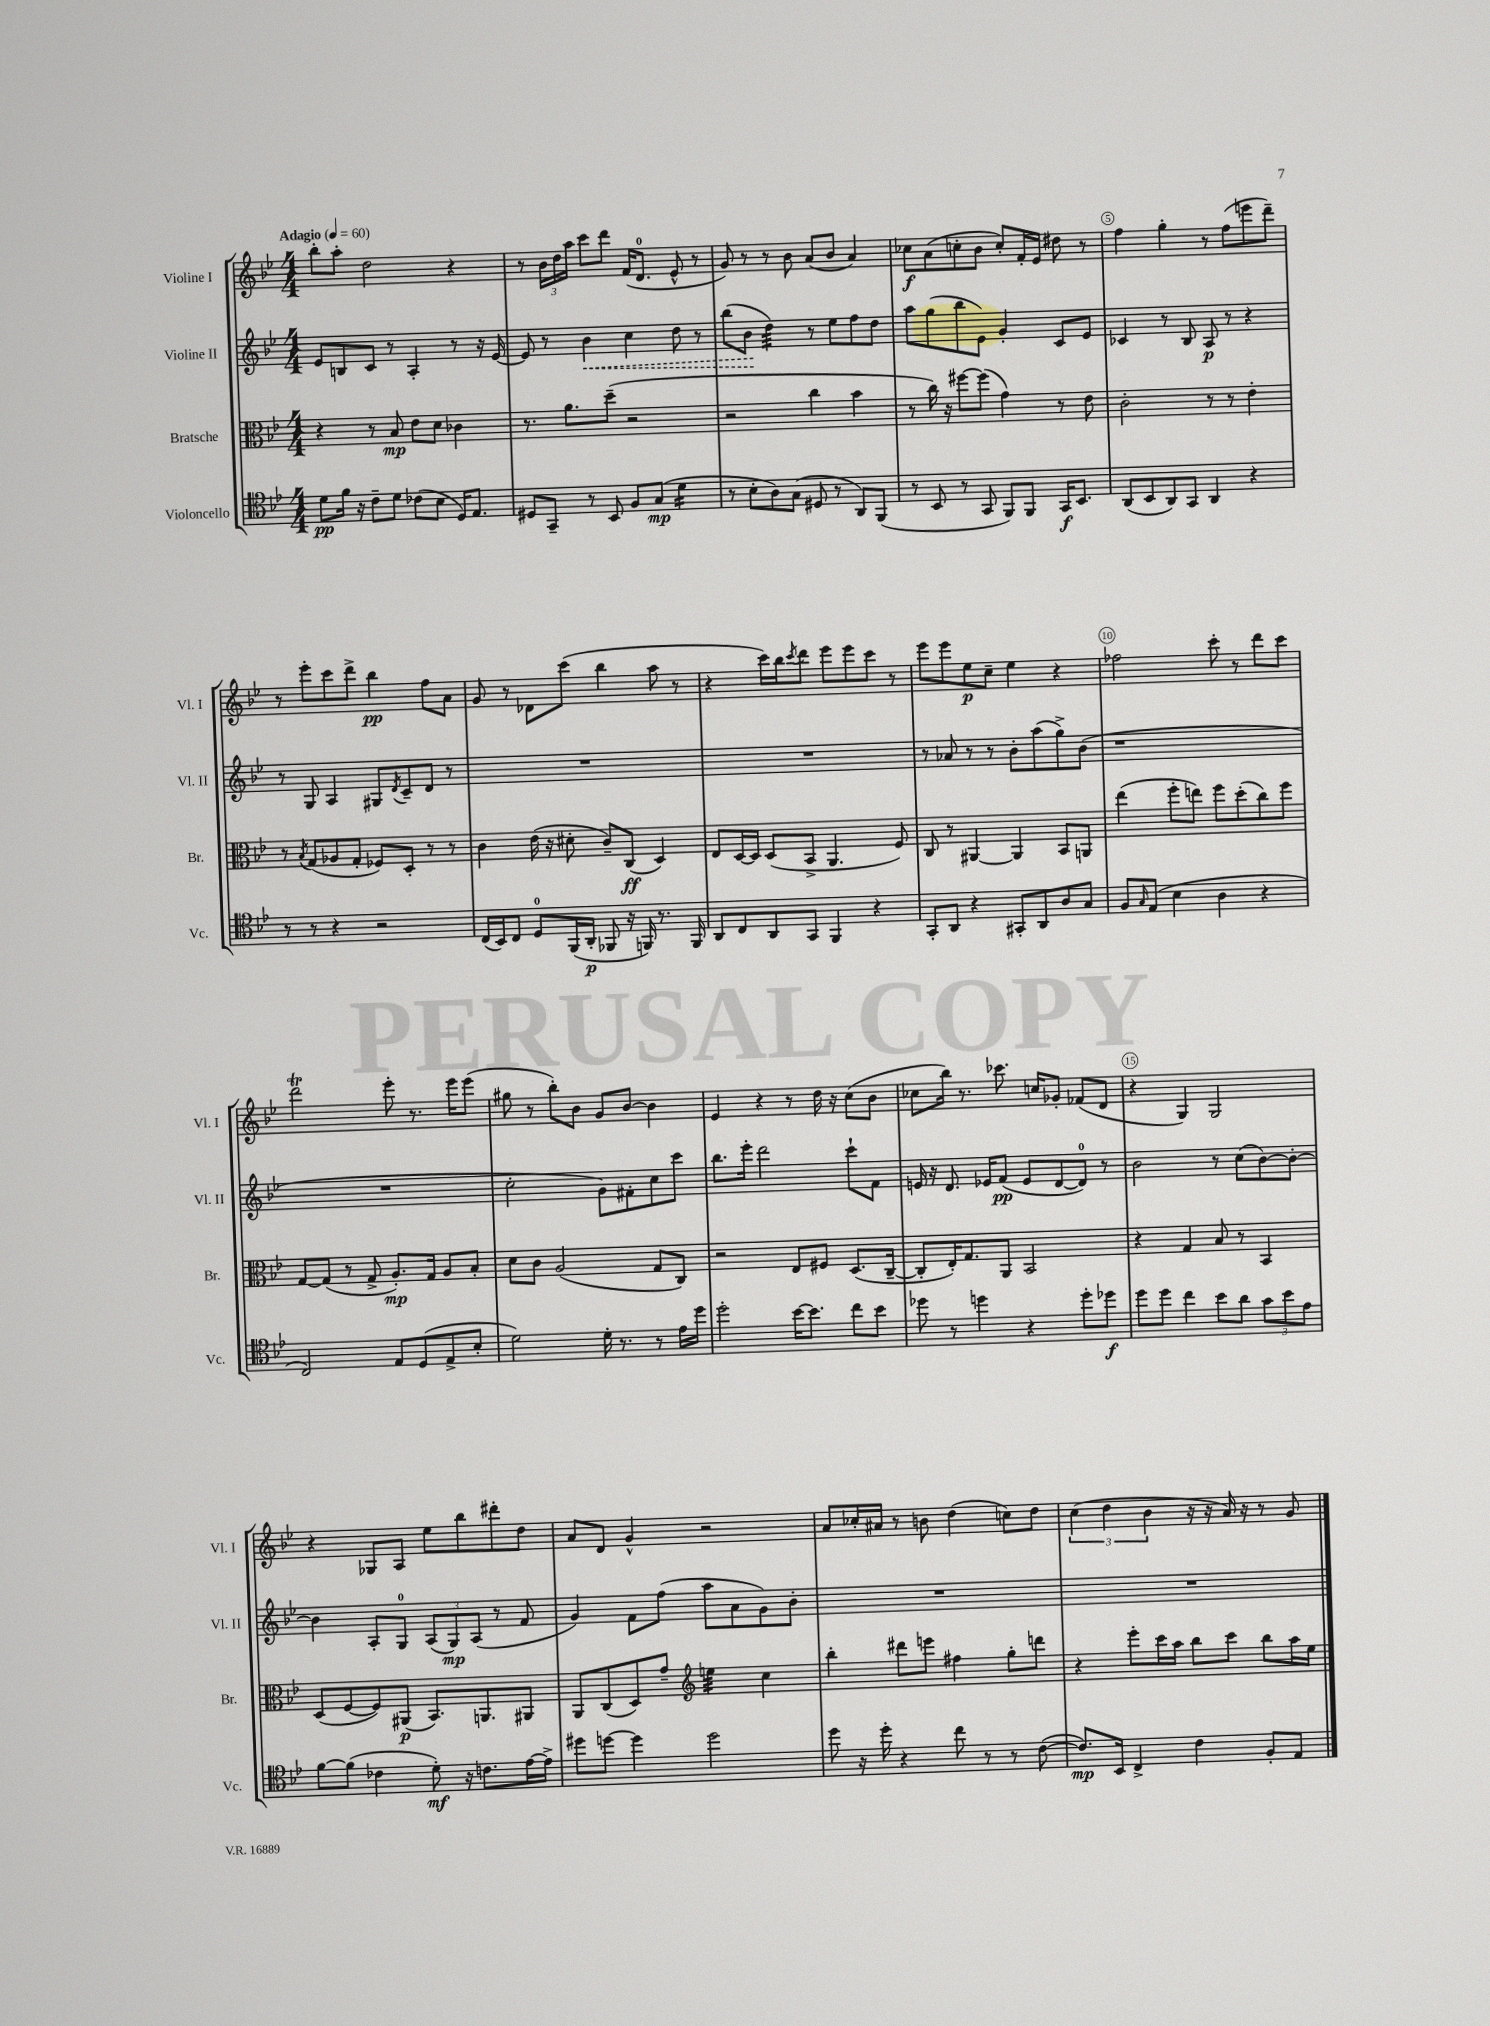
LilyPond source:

<<
\new StaffGroup <<
\new Staff = "s0" \with { instrumentName = "Violine I" shortInstrumentName = "Vl. I" } {
    \clef treble \key bes \major \numericTimeSignature \time 4/4 \tempo "Adagio" 4 = 60
    bes''8-. a''8-. d''2 r4 |
    r8 \tuplet 3/2 { bes'16 d''16 a''16 } c'''8 d'''8 f'16( d'8.-0 ees'8-^ r8 |
    g'8) r8 r8 bes'8 a'8( bes'8 a'4) |
    ces''8\f a'8( c''8-. bes'8 c''8-.) f'16-. ees'16 dis''8 r8 |
    f''4 g''4-. r8 f''8( e'''8 d'''8--) |
    r8 ees'''8-. c'''8 d'''8-> bes''4\pp f''8 a'8 |
    g'8 r8 des'8 c'''8( bes''4 a''8 r8 |
    r4 c'''16) bes''16 \acciaccatura { c'''8 } d'''8 ees'''8 ees'''8 c'''8 r8 |
    ees'''8 ees'''8 ees''8\p c''8-- ees''4 r4 |
    fes''2 c'''8-. r8 d'''8 c'''8 |
    d'''2\trill ees'''8-. r8. ees'''16 ees'''8( |
    gis''8 r8 bes''8-.) bes'8 g'8 bes'8~ bes'4 |
    ees'4 r4 r8 d''16 r16 c''8( bes'8 |
    ces''8 bes''16) r8. ces'''8. c''16 ges'8-. fes'8( d'8 |
    r4 g4) g2 |
    r4 ges8 a8 ees''8 bes''8 dis'''8-. d''8 |
    a'8 d'8 g'4-^ r2 |
    a'8 ces''16-. ais'16 r8 b'8 d''4( c''8) d''8 |
    \tuplet 3/2 { c''4( d''4 bes'4 } r16 r16 a'16) r16 r8 g'8 \bar "|." |
}
\new Staff = "s1" \with { instrumentName = "Violine II" shortInstrumentName = "Vl. II" } {
    \clef treble \key bes \major \numericTimeSignature \time 4/4
    ees'8 b8 c'8 r8 a4-. r8 r16 ees'16~ |
    ees'8 r8 \once \override Hairpin.style = #'dashed-line bes'4\< c''4 d''8 r8 |
    bes''8( bes'8\! d''4:32) r8 ees''8 f''8 d''8 |
    a''8 g''8( bes''8 ees'8) g'4-. c'8 ees'8 |
    ces'4 r8 bes8 a8\p r8 r4 |
    r8 g8 a4 gis8 \acciaccatura { d'8 } c'8-- d'8 r8 |
    R1 |
    R1 |
    r8 aes'8 r8 r8 bes'8-. a''8( g''8->) bes'8( |
    r1 |
    R1 |
    c''2-. g'8) fis'8-. c''8 c'''8 |
    bes''8. ees'''16-. d'''2 c'''8-! f'8 |
    e'16 r16 d'8. ees'16 f'8\pp( ees'8 d'8~ d'8-0) r8 |
    bes'2 r8 c''8( bes'8~) bes'8~-. |
    bes'4 a8-. g8-0 \tuplet 3/2 { a8( g8\mp) a8( } r8 f'8 |
    g'4) f'8 f''8( a''8 a'8 g'8) bes'8-. |
    R1 |
    R1 \bar "|." |
}
\new Staff = "s2" \with { instrumentName = "Bratsche" shortInstrumentName = "Br." } {
    \clef alto \key bes \major \numericTimeSignature \time 4/4
    r4 r8 bes8\mp ees'8 d'8 ces'4 |
    r8. a'8. d''8--( r2 |
    r2 c''4 bes'4 |
    r8 c''16) r16 fis''8~ fis''8( g'4) r8 ees'8 |
    c'2-. r8 r8 ees'4-. |
    r8 \acciaccatura { bes8 } g8( aes8 g8-. fes8) d8-. r8 r8 |
    c'4 ees'16( r16 dis'8-. c'8--) c8\ff( d4) |
    ees8 d16~ d16 d8( bes,8-> a,4. f8) |
    c8 r8 ais,4~ ais,4 bes,8 a,8 |
    ees''4( f''8-. e''8) f''8 d''8-.( c''8) f''8 |
    g8~ g8( r8 g8-> a8.-.\mp) g16 a8 bes8-. |
    d'8 c'8 a2( g8 c8) |
    r2 ees8 fis8 d8.( c16~-- |
    c8-. ees16-.) g8. a,8 bes,2 |
    r4 g4 bes8 r8 bes,4 |
    d8( f8~ f8) ais,8\p( bes,8.) a,8. ais,8 |
    a,8 c8( d8) g'8-- \clef treble e''4:32 c''4 |
    bes''4-. dis'''8 e'''8 fis''4 g''8-. d'''8 |
    r4 ees'''8-. c'''16 a''16 bes''8 c'''8 bes''8 a''16 ees''16 \bar "|." |
}
\new Staff = "s3" \with { instrumentName = "Violoncello" shortInstrumentName = "Vc." } {
    \clef tenor \key bes \major \numericTimeSignature \time 4/4
    d'8\pp f'16 r16 c'8-- d'8 ces'8( bes8 d16) ees8. |
    dis8 g,8-- r8 bes,8 f8 g8\mp( d'4:16 |
    r8 bes8-. a8) g8( dis8 r8 a,8) f,8( |
    r8 bes,8 r8 g,8 f,8) f,8 g,16\f bes,8. |
    a,8( bes,8 a,8) g,8 a,4 r4 |
    r8 r8 r4 r2 |
    c16( bes,16) c8 d8-0 f,16( a,16-.\p fes,8 r16 f,16) r8. f,16 |
    a,8 c8 a,8 g,8 f,4 r4 |
    g,8-. a,8 r4 gis,8-. a,8 a8 g8 |
    f8 \grace { g16 } ees8( bes4 a4 r4 |
    c2) ees8 d8( ees8-> bes8-. |
    d'2) d'16-. r8. r8 ees'16 d''16 |
    d''2-. bes'16~ bes'8. c''8 bes'8 |
    des''8 r8 d''4 r4 d''8-. des''8\f |
    d''8 d''8 c''4 bes'8 a'8 \tuplet 3/2 { g'8 bes'8 ees'8 } |
    f'8~ f'8( ces'4 d'8-.\mf) r16 c'8. ees'16~ ees'16-> |
    dis''8 d''8~ d''4 d''2 |
    d''8 r16 d''16-. r4 c''8 r8 r8 c'8~( |
    c'8.\mp) bes,16 c4-> c'4 f8-. ees8 \bar "|." |
}
>>
>>
\layout { \context { \Score \override BarNumber.break-visibility = ##(#f #t #t) barNumberVisibility = #(every-nth-bar-number-visible 5) \override BarNumber.stencil = #(make-stencil-circler 0.1 0.3 ly:text-interface::print) } }
